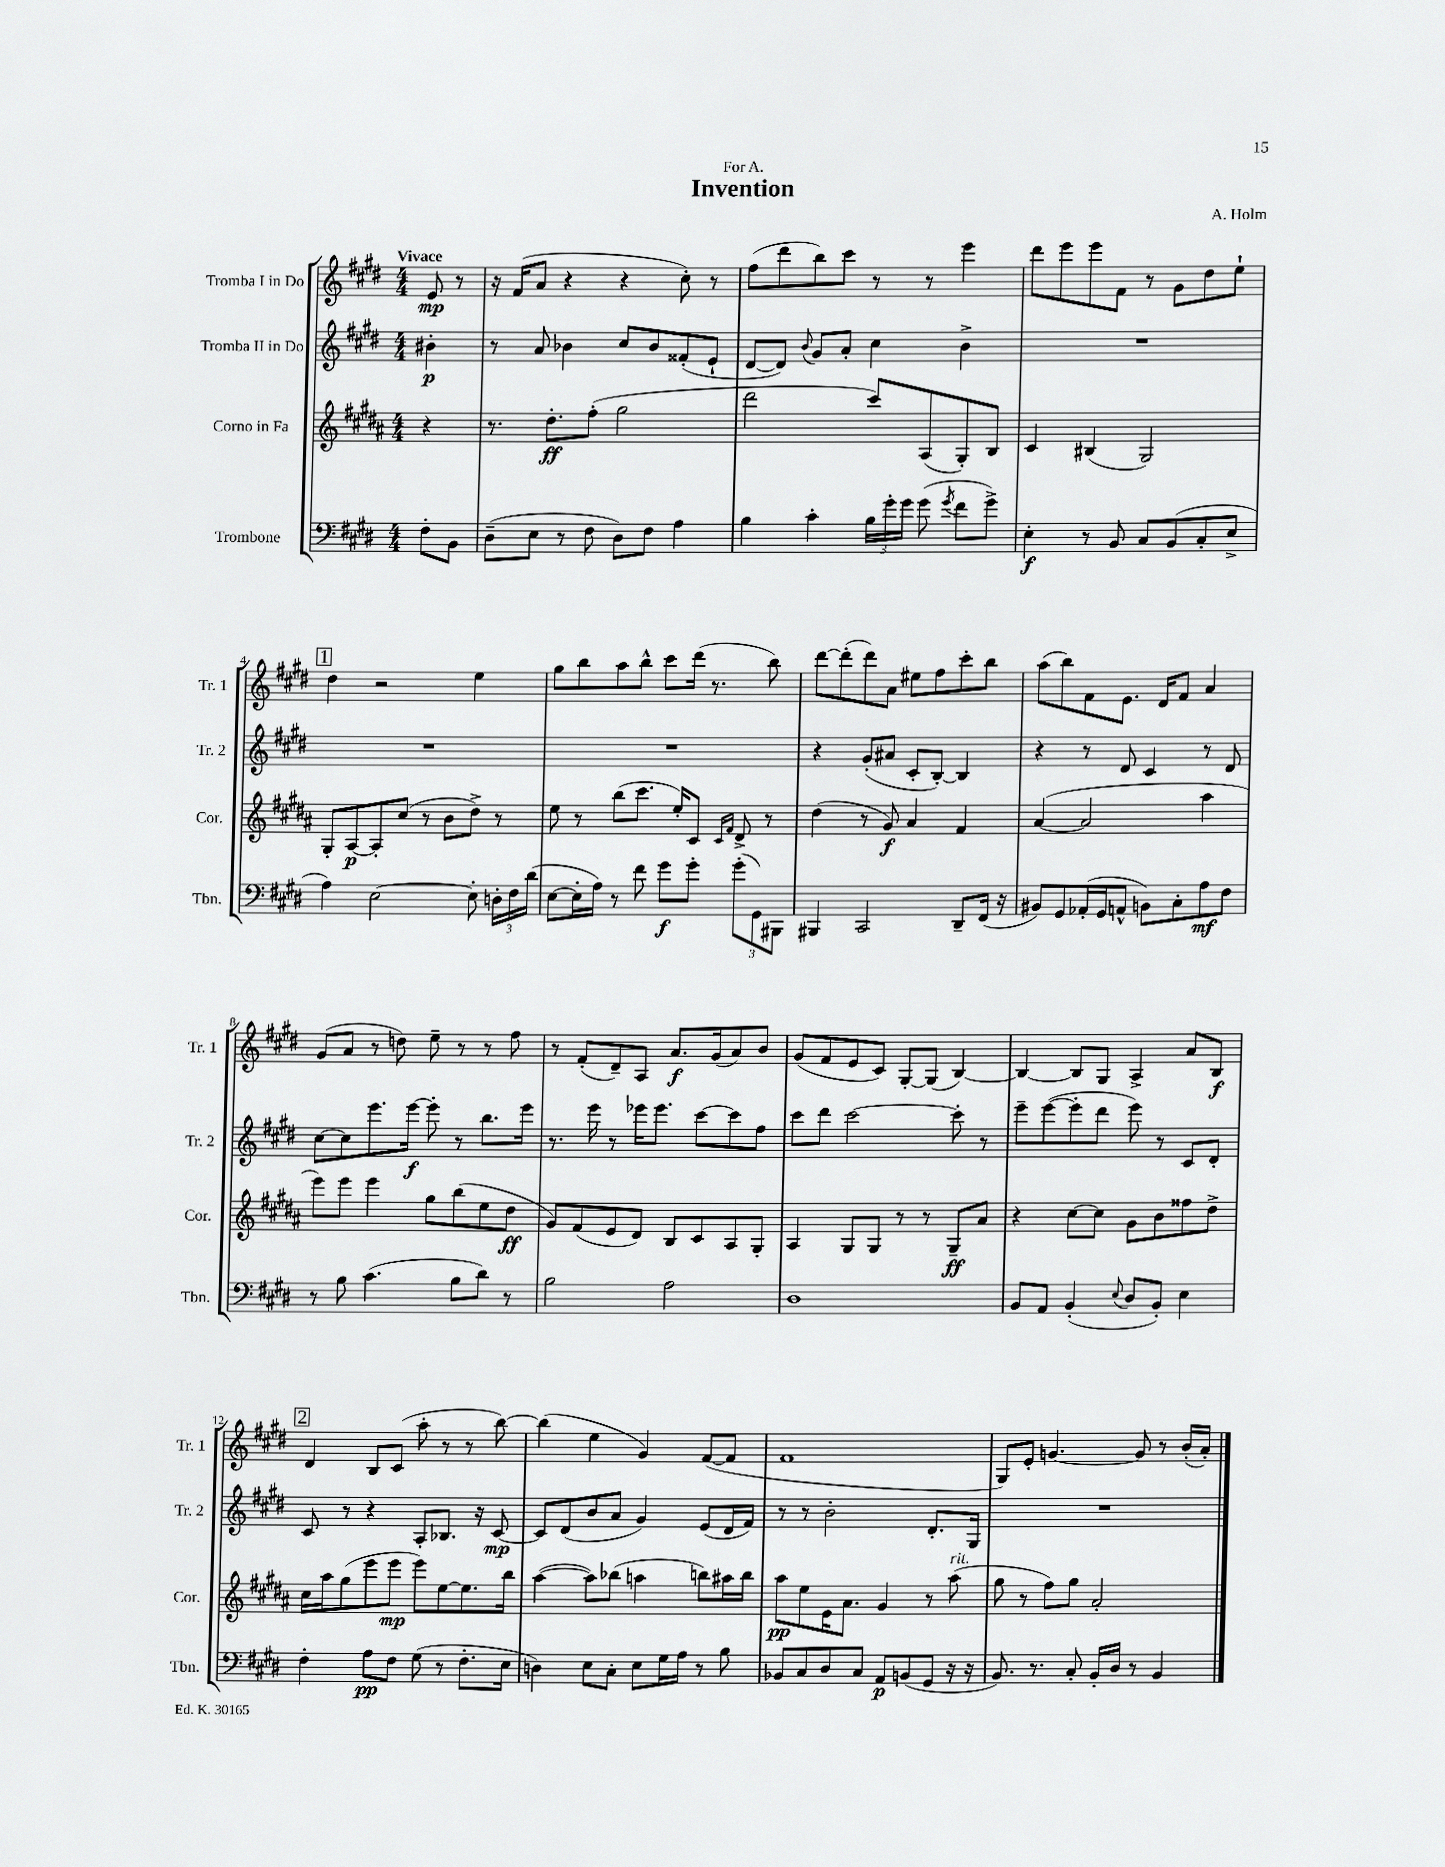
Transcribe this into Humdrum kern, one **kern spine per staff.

**kern	**kern	**kern	**kern
*staff4	*staff3	*staff2	*staff1
*clefF4	*clefG2	*clefG2	*clefG2
*k[f#c#g#d#]	*k[f#c#g#d#a#]	*k[f#c#g#d#]	*k[f#c#g#d#]
*M4/4	*M4/4	*M4/4	*M4/4
8F#'\L	4r	4b#'\	8e/
8BB\J	.	.	8r
=	=	=	=
(8D#~\L	8.r	8r	16r
.	.	.	(16f#/LK
8E\J	.	8a/	8a/J
.	8.dd#'\L	.	.
8r	.	4b-\	4r
8F#\	(8ff#'\J	.	.
8D#\L)	2gg#\	8cc#/L	4r
8F#\J	.	8b-/	.
4A\	.	(8f##'/	8cc#'\)
.	.	8e`/J	8r
=	=	=	=
4B\	2ddd#\	[8d#/L	(8ff#\L
.	.	8d#/]J)	8ddd#\
.	.	8qqb/	.
4c#'\	.	8g#/L	8bb\)
.	.	8a'/J	8ccc#\J
24B\LL	8ccc#/L)	4cc#\	8r
24g#'\	.	.	.
24g#\JJ	.	.	.
(8g#\	(8A#/	.	8r
8qg#/	.	.	.
8f#\L	8G#'/)	4b^\	4eee\
8g#^\J)	8B/J	.	.
=	=	=	=
4E'\	4c#/	1r	8ddd#\L
.	.	.	8eee\
8r	(4B#/	.	8eee\
8BB/	.	.	8f#\J
8C#/L	2G#/)	.	8r
(8BB/	.	.	8g#\L
8C#'/	.	.	8dd#\
8E^/J	.	.	8ee`\J
=	=	=	=
4A\)	8G#'/L	1r	4dd#\
.	[8A#/	.	.
[2E\	8A#'/]	.	2r
.	(8cc#/J	.	.
.	8r	.	.
.	8b\L	.	.
8E'\]	8dd#^\J)	.	4ee\
24D'\LL	8r	.	.
24F#\	.	.	.
(24d#\JJ	.	.	.
=	=	=	=
[8E\L	8ee\	1r	8gg#\L
16E'\]L	8r	.	8bb\
16A\JJ)	.	.	.
8r	(8bb\L	.	8aa\
8f#\	8.ccc#\J	.	8bb^^\J
8g#\L	.	.	8ccc#\L
.	16ee'/LK)	.	.
8g#'\J	8c#/J	.	(16ddd#\Jk
.	.	.	8.r
.	16qqc#/LL	.	.
.	16qqf#/JJ	.	.
(12g#'\L	8d#^/	.	.
12GG#\)	.	.	.
.	8r	.	8bb\)
12BBB#\J	.	.	.
=	=	=	=
4BBB#/	(4dd#\	4r	[8ddd#\L
.	.	.	(8ddd#'\]
2CC#/	8r	(8g#'/L	8ddd#\)
.	8g#/)	8a#/J	8a\J
.	4a#/	8c#'/L	8ee#\L
.	.	[8B'/J)	8ff#\
8DD#~/L	4f#/	4B/]	8ccc#'\
(16FF#/Jk	.	.	8bb\J
16r	.	.	.
=	=	=	=
8BB#/L)	([4a#/	4r	(8aa\L
8GG#/	.	.	8bb\)
(16AA-'/L	2a#/]	8r	8f#\
16GG#/J	.	.	.
8AA^^/J	.	8d#/	8.e\J
8BB\L)	.	4c#/	.
.	.	.	16d#/LK
8C#'\	.	.	8f#/J
8A\	4aa#\	8r	4a/
8F#\J	.	8d#/	.
=	=	=	=
8r	8eee\L)	[8cc#\L	(8g#/L
8B\	8eee\J	8cc#\]	8a/J
(4.c#\	4eee\	8.eee\	8r
.	.	.	8dd\)
.	.	[16eee\Jk	.
.	8gg#\L	8eee'\]	8ee~\
8B\L	(8bb\	8r	8r
8d#\J)	8ee\	8.bb\L	8r
8r	8dd#\J	.	8ff#\
.	.	16eee\Jk	.
=	=	=	=
2B\	8g#/L)	8.r	8r
.	(8f#/	.	(8f#'/L
.	.	16eee\	.
.	8e/	8r	8d#~/)
.	8d#/J)	16eee-\LK	8A/J
.	.	8.eee-\J	.
2A\	8B/L	.	8.a/L
.	8c#/	[8ccc#\L	.
.	.	.	(16g#/k
.	8A#/	8ccc#\]	8a/)
.	8G#'/J	8ff#\J	8b/J
=	=	=	=
1D#	4A#/	8ccc#\L	(8g#/L
.	.	8ddd#\J	8f#/
.	8G#/L	[2ccc#\	8e/
.	8G#/J	.	8c#/J)
.	8r	.	[8G#'/L
.	8r	.	(8G#/]J
.	8G#~/L	8ccc#'\]	[4B/)
.	8a#/J	8r	.
=	=	=	=
8BB/L	4r	8eee~\L	4B/_
8AA/J	.	([8eee\	.
(4BB'/	[8cc#\L	8eee'\]	8B/]L
.	8cc#\]J	8ddd#\J	8G#/J
8qqE/	.	.	.
8D#/L	8g#\L	8eee\)	4A^/
8BB'/J)	8b\	8r	.
4E\	8ff##\	8c#/L	8a/L
.	8dd#^\J	8d#'/J	8B/J
=	=	=	=
4F#'\	16cc#\LL	8c#/	4d#/
.	16aa#\J	.	.
.	(8gg#\	8r	.
8A\L	8eee\	4r	8B/L
8F#\J	8eee\J	.	(8c#/J
(8G#\	8eee\L)	8A'/L	8aa'\
8r	[8ee\	8.B-/J	8r
8.F#'\L	8.ee\]	.	8r
.	.	16r	.
.	.	[8c#/	[8bb\)
16E\Jk	16bb\Jk	.	.
=	=	=	=
4D\)	([4aa#\	8c#/]L	(4bb\]
.	.	(8d#/	.
8E\L	8aa#\]L)	8b/	4ee\
8C#'\J	(8bb-\J	8a/J	.
8E\L	4aa\	4g#/)	4g#/)
16G#\L	.	.	.
16A\JJ	.	.	.
8r	8bb\L)	(8e/L	([8f#/L
8B\	16aa#\L	16d#/L	8f#/]J
.	16bb\JJ	16f#/JJ)	.
=	=	=	=
8BB-/L	8aa#\L	8r	1f#
8C#/	8ee\	8r	.
8D#/	16e\K	2b'\	.
.	8.a#\J	.	.
8C#/J	.	.	.
8AA/L	4g#/	.	.
(8BB/	.	.	.
8GG#/J	8r	8.d#'/L	.
16r	(8aa#\	.	.
16r	.	16G#/Jk	.
=	=	=	=
8.BB/)	8gg#\	1r	8G#/L)
.	8r	.	8e'/J
8.r	.	.	.
.	8ff#\L)	.	[4.g/
8C#'/	8gg#\J	.	.
16BB'/LL	2a#'/	.	.
16D#/JJ	.	.	.
8r	.	.	8g/]
4BB/	.	.	8r
.	.	.	(16b'/LL
.	.	.	16a'/JJ)
==	==	==	==
*-	*-	*-	*-
